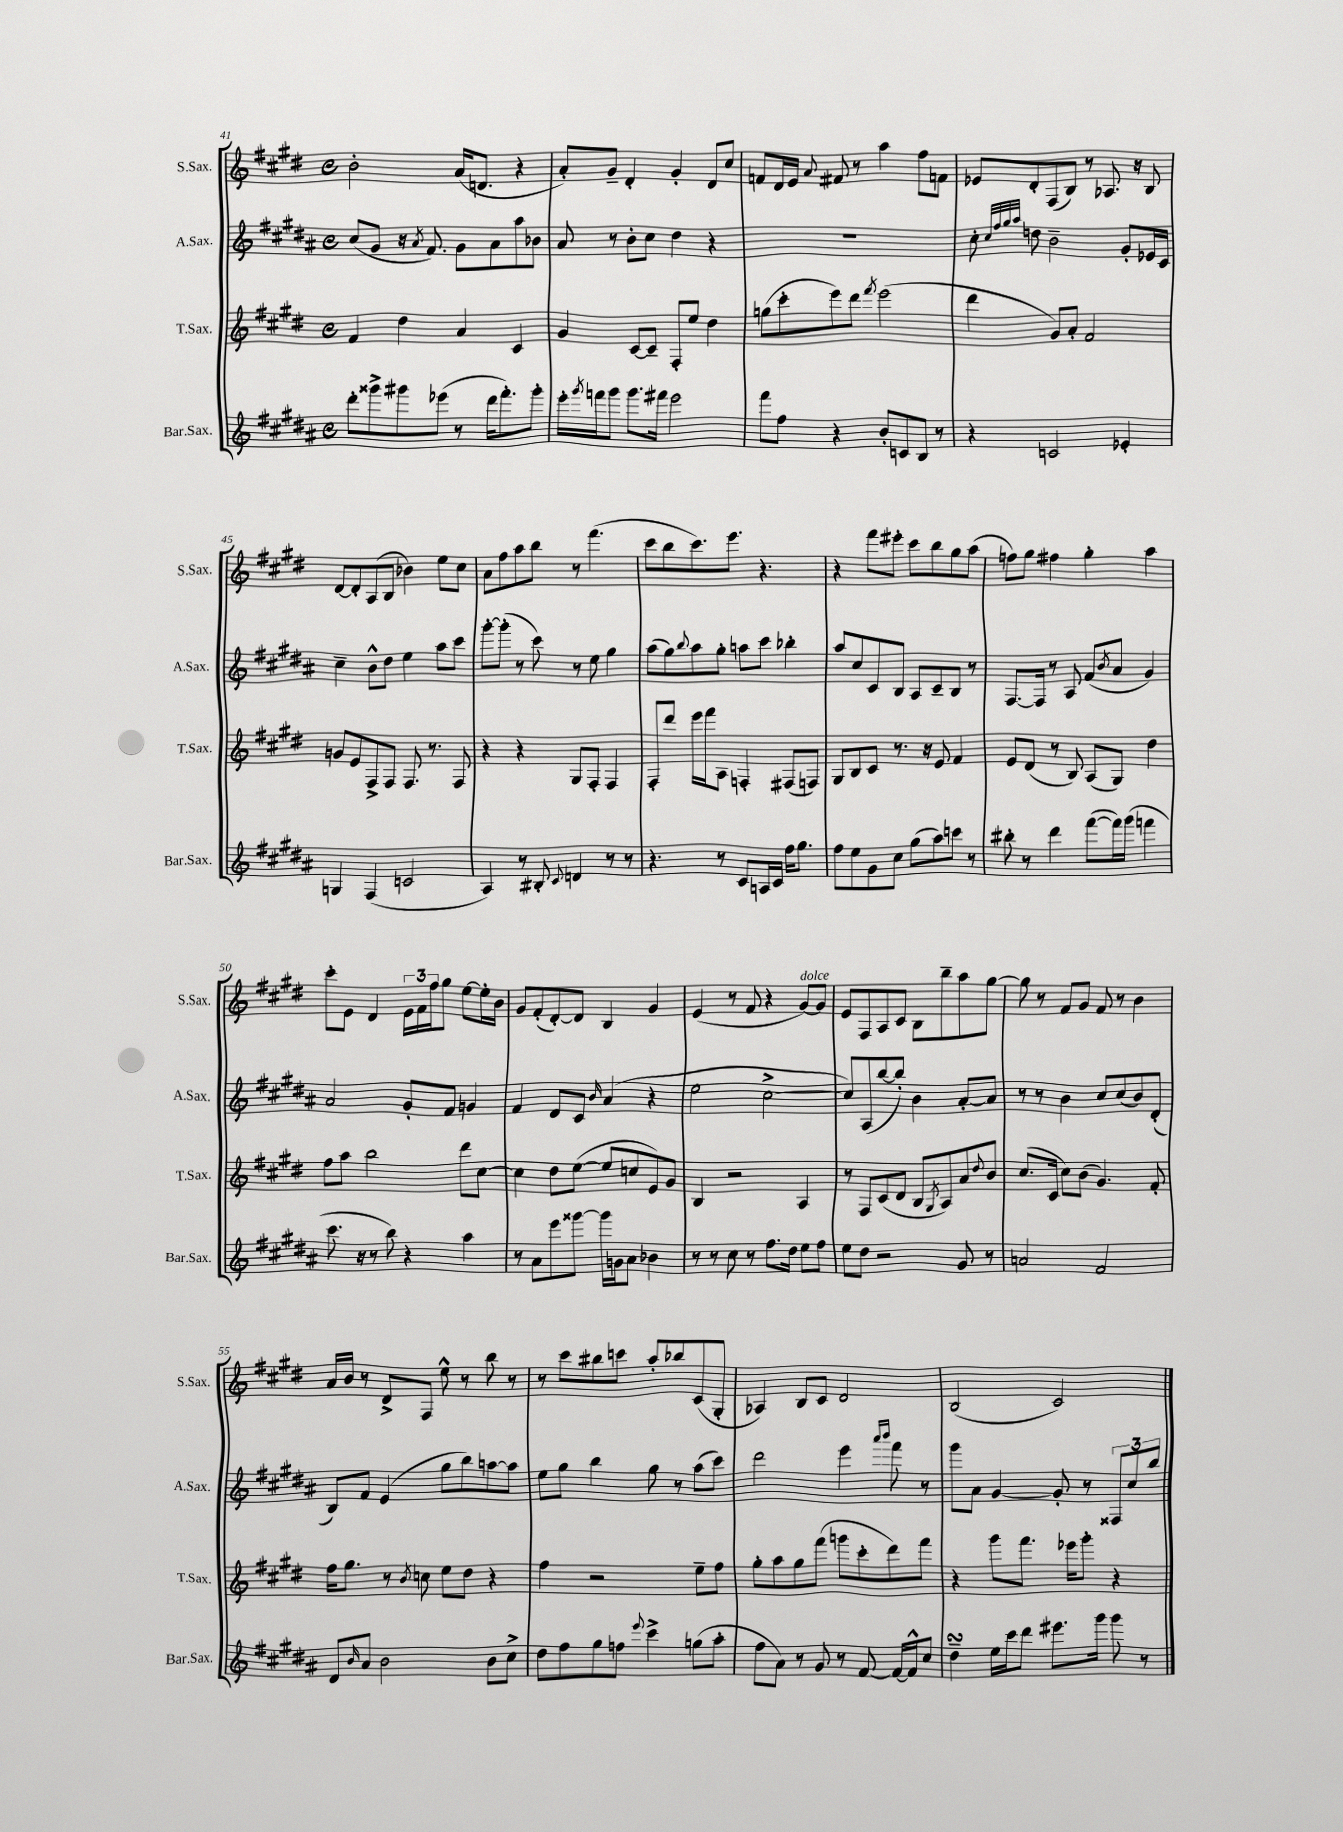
<<
\new StaffGroup <<
\new Staff = "s0" \with { instrumentName = "S.Sax." shortInstrumentName = "S.Sax." } {
    \clef treble \key e \major \defaultTimeSignature \time 4/4
    b'2-. a'16( d'8. r4 |
    a'8-.) gis'8-- dis'4-. gis'4-. dis'8 cis''8 |
    f'8 dis'16 e'16 \appoggiatura { a'8 } fis'8 r8 a''4 fis''8 f'8 |
    ees'8 dis'8-. fis8( b8) r8 aes8. r16 b8 |
    dis'8~ dis'8-. a8( b8 bes'4) e''8 cis''8 |
    a'8 fis''8 a''8 b''8 r8 fis'''4.( |
    cis'''8 b''8 cis'''8.) e'''8. r4. |
    r4 fis'''8 eis'''8-. cis'''8 b''8 gis''8 a''8( |
    f''8) gis''8 fis''4 gis''4-. a''4 |
    cis'''8-. e'8 dis'4 \tuplet 3/2 { e'16 fis'16 fis''16 } gis''8 e''8~ e''16-. b'16 |
    gis'8 fis'8-.( dis'8~-.) dis'8 b4 gis'4 |
    e'4( r8 fis'8 r4 gis'8~^\markup { \italic "dolce" }) gis'8 |
    e'8 fis8 a8 cis'8 b8 b''8-- a''8 gis''8~ |
    gis''8 r8 fis'8 gis'8 fis'8 r8 b'4 |
    a'16 b'16 r8 dis'8-> fis8 e''8-^ r8 b''8 r8 |
    r8 cis'''8 bis''8 c'''8 a''8-. bes''8 cis'8( gis8-. |
    aes4) b8 cis'8 dis'2 |
    b2( cis'2) \bar "|." |
}
\new Staff = "s1" \with { instrumentName = "A.Sax." shortInstrumentName = "A.Sax." } {
    \clef treble \key b \major \defaultTimeSignature \time 4/4
    cis''8( gis'8 r16 \acciaccatura { ais'8 } fis'8.) gis'8 ais'8 ais''8 bes'8 |
    ais'8 r8 b'8-. cis''8 dis''4 r4 |
    R1 |
    cis''8-. \grace { cis''32 fis''32 gis''32 ais''32 } d''8 b'2-- gis'8-. ees'16 cis'16 |
    cis''4-- b'8-^ dis''8 e''4 ais''8 cis'''8 |
    gis'''8~-. gis'''8-.( r8 cis'''8) r8 e''8 gis''4 |
    ais''8( gis''8) \appoggiatura { b''8 } ais''8 gis''8-. a''8 cis'''8 bes''4-. |
    ais''8 cis''8 cis'8 b8 ais8 cis'8-- b8 r8 |
    fis8.~ fis16 r8 ais8 fis'8( \acciaccatura { b'8 } ais'8 gis'4) |
    ais'2 gis'8-. fis'8 g'4 |
    fis'4 dis'8 cis'8 \grace { b'16 } ais'4( r4 |
    e''2 cis''2~-> |
    cis''8) ais8( b''8~ b''8-.) b'4 ais'8~-. ais'8 |
    r8 r8 b'4 cis''8 cis''8( b'8) dis'8-.( |
    b8) fis'8 e'4( gis''8 b''8) a''8~ a''8 |
    e''8 gis''8 b''4 gis''8 r8 ais''8( cis'''8) |
    dis'''2 e'''4 \grace { ais'''16 b'''16 } fis'''8 r8 |
    gis'''8 ais'8 gis'4~ gis'8-. r8 \tuplet 3/2 { fisis8 cis''8 b''8 } \bar "|." |
}
\new Staff = "s2" \with { instrumentName = "T.Sax." shortInstrumentName = "T.Sax." } {
    \clef treble \key e \major \defaultTimeSignature \time 4/4
    fis'4 dis''4 a'4 cis'4 |
    gis'4 cis'8~ cis'8-- fis8-. e''8 dis''4 |
    g''8( cis'''8-. e'''8) dis'''8 \acciaccatura { fis'''8 } e'''2( |
    dis'''4 gis'8) a'8-. fis'2 |
    g'8 e'8 fis8-> fis8 fis8. r8. fis8 |
    r4 r4 gis8 fis8-. fis4 |
    fis8-. dis'''8 e'''16 fis'''16 a8 f4-. fis8( f8) |
    gis8 b8 cis'8 r8. r16 e'8 fis'4 |
    e'8 dis'8( r8 b8) a8( gis8) dis''4 |
    fis''8 a''8 b''2 dis'''8 cis''8~ |
    cis''4 dis''8 e''8~( e''8 c''8 e'8) gis'8 |
    b4 r2 a4 |
    r8 fis8 cis'8( dis'8 b8 \acciaccatura { gis8 } a8) a'8 \appoggiatura { dis''8 } b'8 |
    cis''8.( cis'16 cis''8) b'8( gis'4.) fis'8-. |
    fis''16 gis''8. r8 \acciaccatura { b'8 } c''8 e''8 dis''8 r4 |
    fis''4 r2 e''8-- fis''8 |
    gis''8-. a''8 gis''8 fis'''8( g'''8 cis'''8-. dis'''8) fis'''8 |
    r4 gis'''8 fis'''8. ees'''16 gis'''8-. r4 \bar "|." |
}
\new Staff = "s3" \with { instrumentName = "Bar.Sax." shortInstrumentName = "Bar.Sax." } {
    \clef treble \key b \major \defaultTimeSignature \time 4/4
    dis'''8-. gisis'''8-> gis'''8 ees'''8( r8 dis'''16 fis'''8.-.) gis'''8-. |
    e'''16-. \acciaccatura { gis'''8 } f'''16 gis'''8 gis'''8. fis'''16 e'''2 |
    fis'''8 fis''8 r4 b'8-. c'8 b8 r8 |
    r4 c'2 ees'4-. |
    g4 fis4( c'2 |
    ais4) r8 bis8-. \appoggiatura { cis'8 } d'4 r8 r8 |
    r4. r8 cis'8 a16 cis'16 fis''16 gis''8. |
    fis''8 e''8 gis'8 cis''8 gis''8( ais''8) c'''8 r8 |
    bis''8-. r8 dis'''4 fis'''8~( fis'''16) gis'''16( f'''4 |
    cis'''8. r16 r8 b''8) r4 ais''4 |
    r8 ais'8 e'''8 gisis'''8~ gisis'''16 g'16 ais'8 bes'4 |
    r8 r8 cis''8 r8 fis''8. dis''16 e''8 fis''8 |
    e''8 dis''8 r2 gis'8 r8 |
    a'2 fis'2 |
    dis'8 \grace { b'16 } ais'8 b'2 b'8 cis''8-> |
    dis''8 fis''8 gis''8 f''8 \appoggiatura { e'''8 } cis'''4-> g''8( ais''8-. |
    fis''8 ais'8) r8 gis'8 r8 fis'8~ fis'16~ fis'16-^ cis''8 |
    dis''4--\turn e''16 cis'''16 dis'''8 eis'''8. gis'''16 gis'''8 r8 \bar "|." |
}
>>
>>
\layout { \context { \Score currentBarNumber = #41 } }
